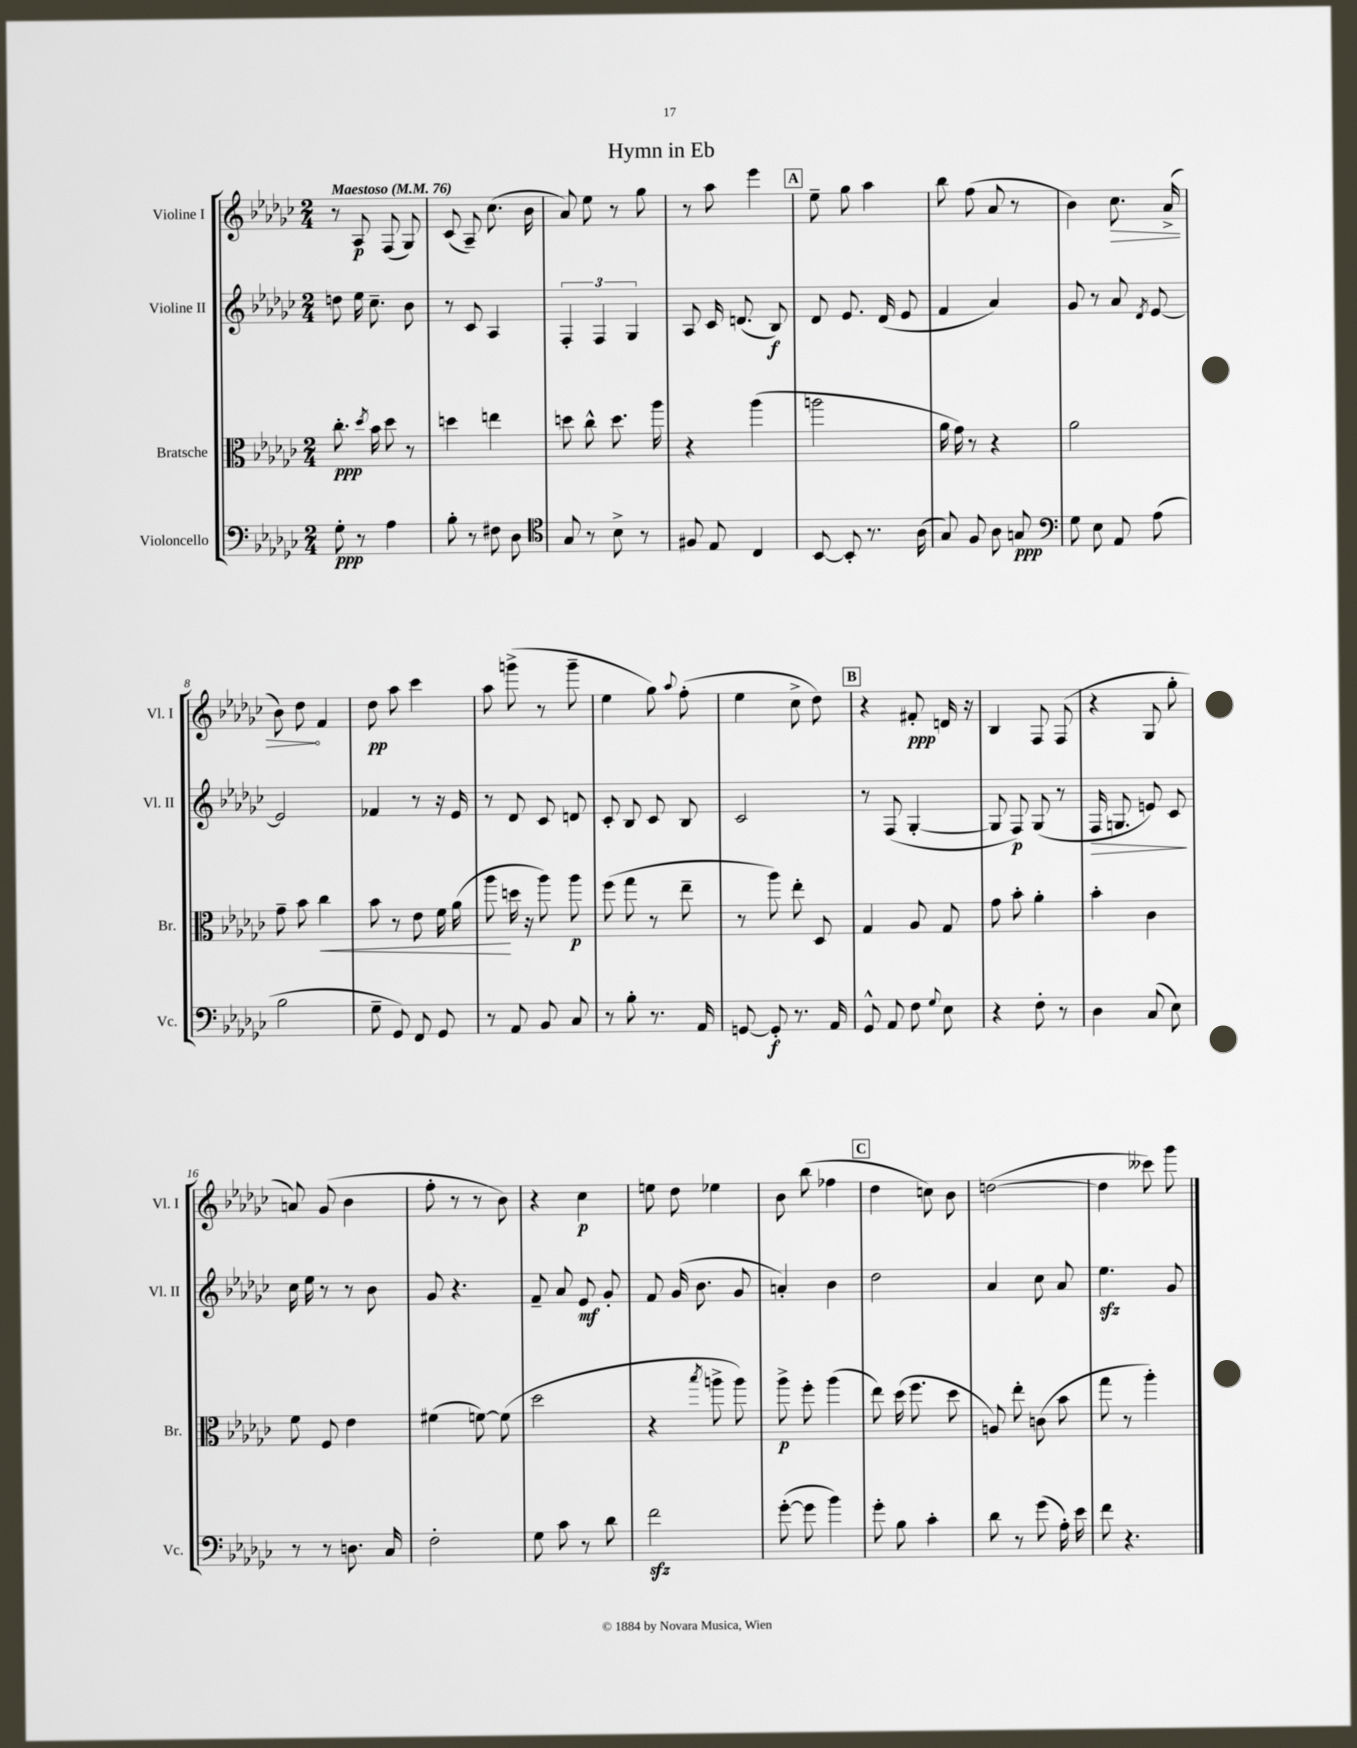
\header { title = "Hymn in Eb" }
<<
\new StaffGroup <<
\new Staff = "s0" \with { instrumentName = "Violine I" shortInstrumentName = "Vl. I" } {
    \clef treble \key ges \major \numericTimeSignature \time 2/4 \tempo "Maestoso" 4 = 76
    \autoBeamOff r8 aes8\p f8( ges8) |
    ces'8( aes8--) ces''8.( bes'16 |
    aes'8) ees''8 r8 ges''8 |
    r8 aes''8 ees'''4 |
    \mark \markup { \box "A" } ees''8-- ges''8 aes''4 |
    bes''8 f''8( aes'8 r8 |
    bes'4) \once \override Hairpin.circled-tip = ##t ces''8.\> aes'16->( |
    bes'8) des''8\! f'4 |
    des''8\pp aes''8 ces'''4 |
    aes''8 g'''8->( r8 g'''8-- |
    ees''4 ges''8) \appoggiatura { aes''8 } f''8-.( |
    ees''4 ces''8-> des''8) |
    \mark \markup { \box "B" } r4 fis'8-.\ppp d'16 r16 |
    bes4 f8 f8( |
    r4 ges8 ges''8-. |
    a'8) ges'8( bes'4 |
    f''8-. r8 r8 bes'8) |
    r4 ces''4\p |
    e''8 des''8 ees''4 |
    bes'8 bes''8( fes''4 |
    \mark \markup { \box "C" } des''4 c''8) bes'8 |
    d''2~( |
    d''4 ceses'''8) ges'''8 \bar "|." |
}
\new Staff = "s1" \with { instrumentName = "Violine II" shortInstrumentName = "Vl. II" } {
    \clef treble \key ges \major \numericTimeSignature \time 2/4
    \autoBeamOff d''8 ees''16 ces''8.-- bes'8 |
    r8 ces'8 aes4 |
    \tuplet 3/2 { f4-. f4 ges4 } |
    aes8 ces'16 d'8.( bes8\f) |
    \mark \markup { \box "A" } des'8 ees'8. des'16( ees'8 |
    f'4 aes'4) |
    ges'8 r8 aes'8 \acciaccatura { des'8 } ees'8~ |
    ees'2 |
    fes'4 r8 r16 ees'16 |
    r8 des'8 ces'8 d'8 |
    ces'8-. bes8 ces'8 bes8 |
    ces'2 |
    \mark \markup { \box "B" } r8 f8( ges4~-. |
    ges8 f8\p) ges8( r8 |
    f16\> g8. e'8) ces'8\! |
    ces''16 ees''16 r8 r8 bes'8 |
    ges'8 r4. |
    f'8-- aes'8 ees'8\mf ges'8-. |
    f'8 ges'16( bes'8. ges'8 |
    a'4-.) bes'4 |
    \mark \markup { \box "C" } des''2 |
    aes'4 ces''8 aes'8 |
    ees''4.\sfz ges'8 \bar "|." |
}
\new Staff = "s2" \with { instrumentName = "Bratsche" shortInstrumentName = "Br." } {
    \clef alto \key ges \major \numericTimeSignature \time 2/4
    \autoBeamOff ces''8.-.\ppp \acciaccatura { des''8 } bes'16 des''8 r8 |
    d''4 e''4 |
    d''8 ces''8-^ d''8. aes''16 |
    r4 aes''4( |
    \mark \markup { \box "A" } a''2 |
    aes'16 ges'16) r8 r4 |
    aes'2 |
    ges'8-- bes'8 ces''4\< |
    bes'8 r8 ees'8 f'16 aes'16( |
    aes''8\! d''16 r16 aes''8) aes''8\p |
    f''8( ges''8 r8 ees''8-- |
    r8 aes''8) ees''8-. des8 |
    \mark \markup { \box "B" } ges4 aes8 ges8 |
    ges'8 bes'8-. aes'4-. |
    bes'4-. ces'4 |
    f'8 f8 ees'4 |
    fis'4( f'8~) f'8( |
    des''2 |
    r4 \acciaccatura { bes''8 } a''8-> a''8) |
    aes''8->\p f''8-. aes''4( |
    \mark \markup { \box "C" } ees''8) des''16( f''8. des''8 |
    a8) ees''8-. c'8( bes'8 |
    ges''8 r8 aes''4-.) \bar "|." |
}
\new Staff = "s3" \with { instrumentName = "Violoncello" shortInstrumentName = "Vc." } {
    \clef bass \key ges \major \numericTimeSignature \time 2/4
    \autoBeamOff ges8-.\ppp r8 aes4 |
    bes8-. r8 fis8 des8 |
    \clef tenor ges8 r8 bes8-> r8 |
    fis8 ees8 ces4 |
    \mark \markup { \box "A" } bes,8~ bes,8-. r8. aes16( |
    ges8) f8 aes8 g8\ppp |
    \clef bass ges8 ees8 aes,8 aes8( |
    bes2 |
    ges8-- ges,8) f,8 ges,8 |
    r8 aes,8 bes,8 ces8 |
    r8 bes8-. r8. aes,16 |
    g,8~ g,8-.\f r8. aes,16 |
    \mark \markup { \box "B" } ges,8-^ aes,8 f8 \appoggiatura { ges8 } ees8 |
    r4 f8-. r8 |
    des4 ces8( ees8) |
    r8 r8 d8. ces16 |
    f2-. |
    ges8 ces'8 r8 des'8 |
    f'2\sfz |
    ges'8~-.( ges'8 bes'4) |
    \mark \markup { \box "C" } ges'8-. bes8 ces'4-. |
    des'8 r8 ges'8( aes16-.) ees'16 |
    f'8 r4. \bar "|." |
}
>>
>>
